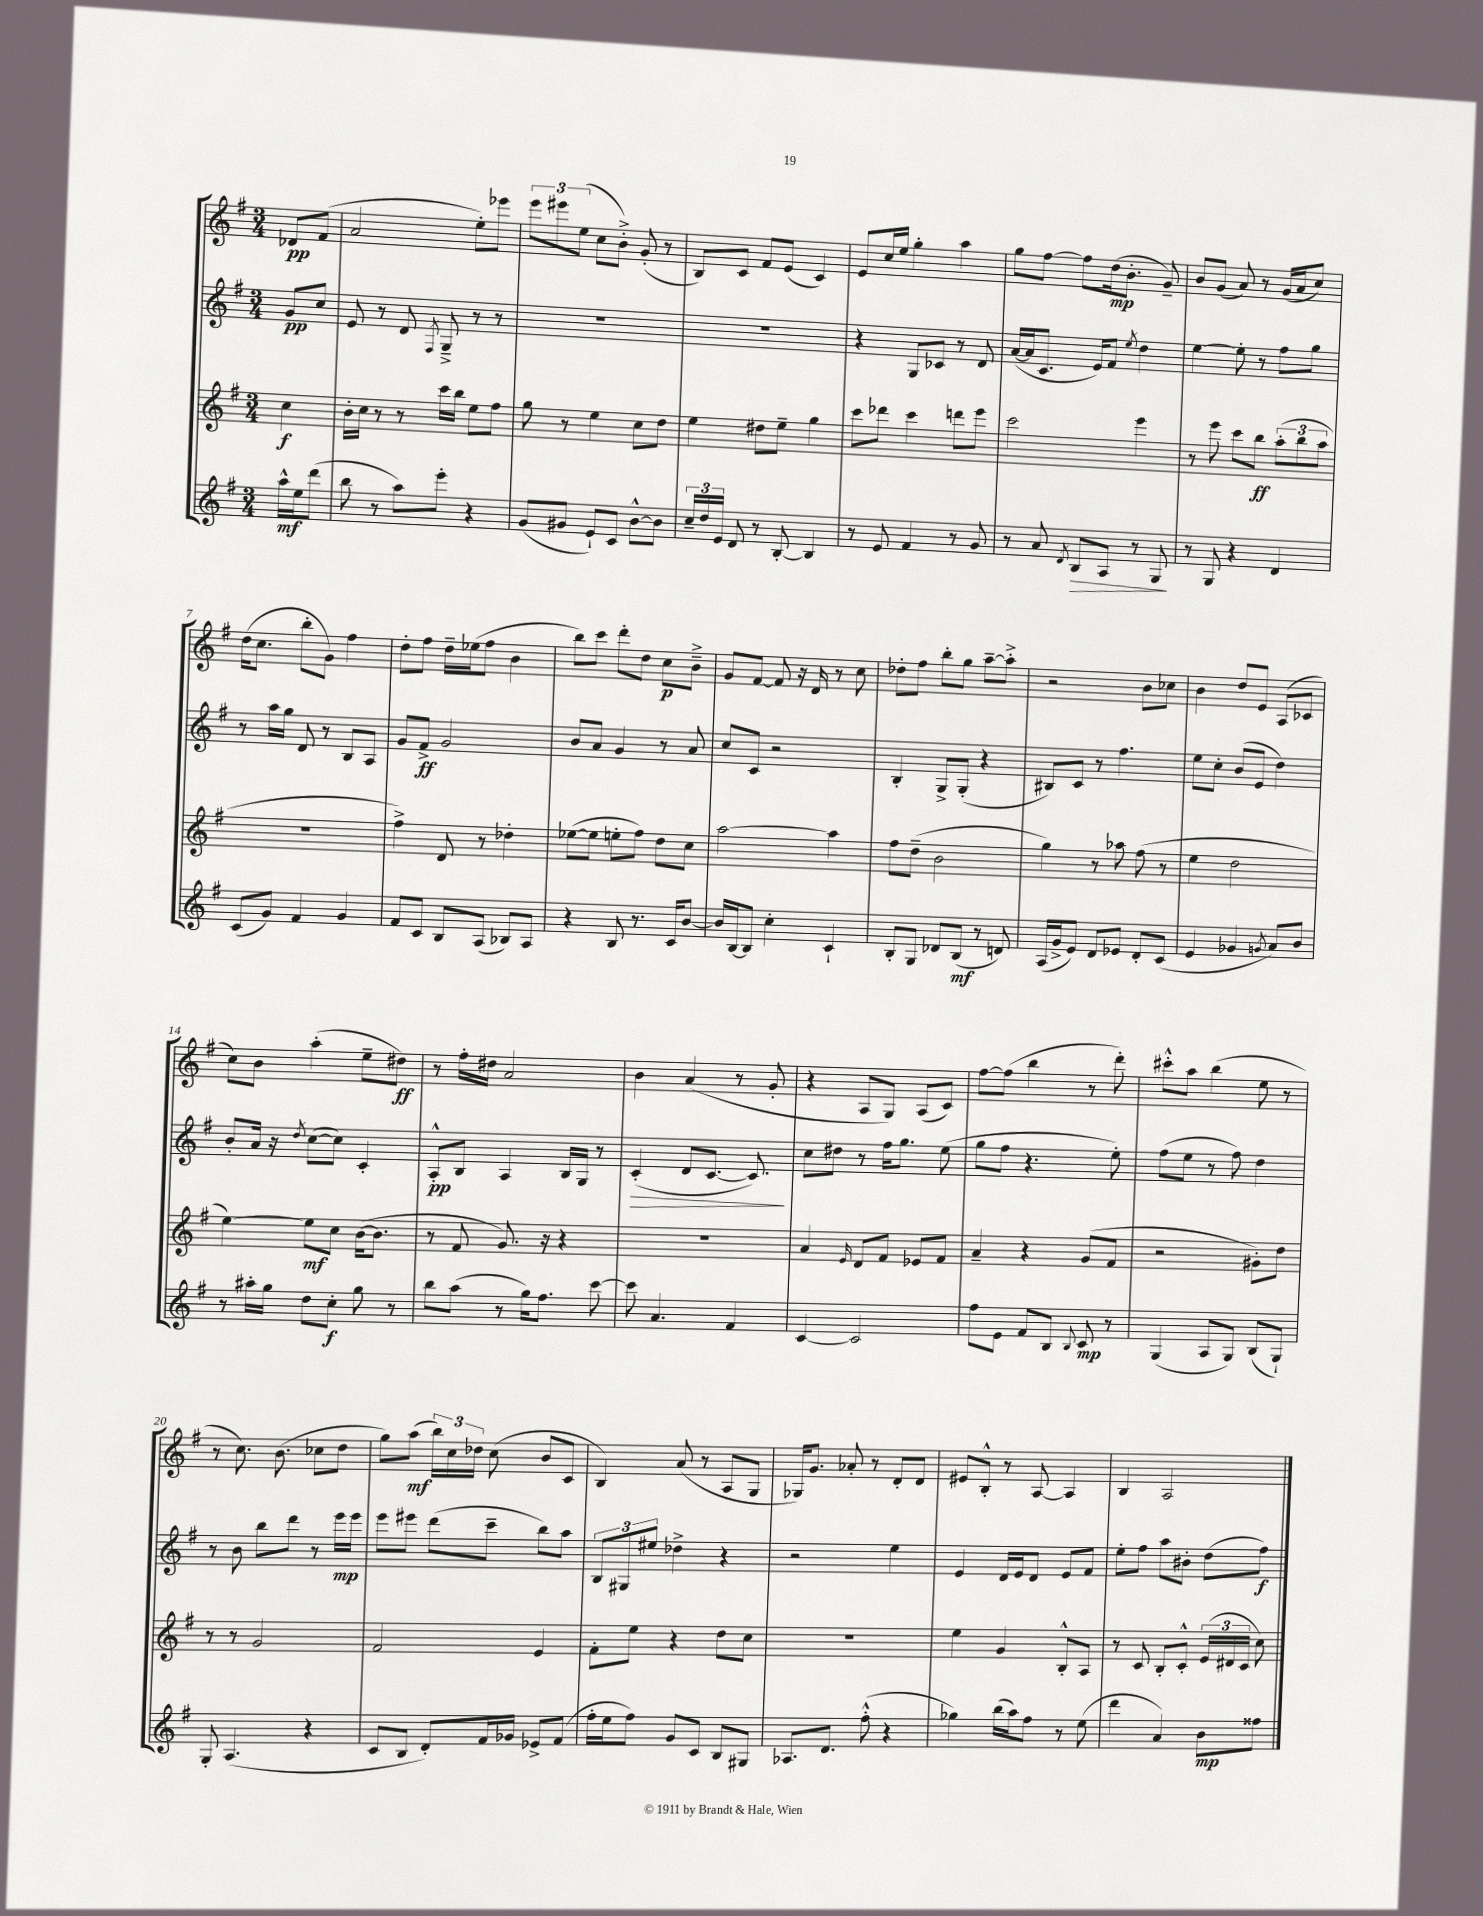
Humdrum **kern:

**kern	**dynam	**kern	**dynam	**kern	**dynam	**kern	**dynam
*part4	*part4	*part3	*part3	*part2	*part2	*part1	*part1
*staff4	*staff4	*staff3	*staff3	*staff2	*staff2	*staff1	*staff1
*clefG2	*	*clefG2	*	*clefG2	*	*clefG2	*
*k[f#]	*	*k[f#]	*	*k[f#]	*	*k[f#]	*
*M3/4	*	*M3/4	*	*M3/4	*	*M3/4	*
=	=	=	=	=	=	=	=
16aa^^\LL	mf	4cc\	f	8g/L	pp	8d-X/L	pp
16ee\J	.	.	.	.	.	.	.
(8ddd\J	.	.	.	8cc/J	.	(8f#/J	.
=1	=1	=1	=1	=1	=1	=1	=1
8bb\	.	16b'\LL	.	8e/	.	2a/	.
.	.	16cc\JJ	.	.	.	.	.
8r	.	8r	.	8r	.	.	.
8aa\L)	.	8r	.	8d/	.	.	.
.	.	.	.	8qF#/	.	.	.
8eee'\J	.	16ccc\LL	.	8G~^/	.	.	.
.	.	16bb\JJ	.	.	.	.	.
4r	.	8ee\L	.	8r	.	8ee'\L)	.
.	.	8ff#\J	.	8r	.	8eee-X\J	.
=2	=2	=2	=2	=2	=2	=2	=2
(8g/L	.	8gg\	.	2.r	.	12eee\L	.
.	.	.	.	.	.	12eee#X\	.
8g#X/J	.	8r	.	.	.	.	.
.	.	.	.	.	.	(12ee\J	.
8e`/L)	.	4ee\	.	.	.	8cc\L	.
8c/J	.	.	.	.	.	8b'^\J)	.
[8b^^\L	.	8cc\L	.	.	.	(8g'/	.
8b\J]	.	8dd\J	.	.	.	8r	.
=3	=3	=3	=3	=3	=3	=3	=3
24cc~/LL	.	4ee\	.	2.r	.	8B/L)	.
24dd/	.	.	.	.	.	.	.
24e/JJ	.	.	.	.	.	.	.
8d/	.	.	.	.	.	8c/J	.
8r	.	8dd#X\L	.	.	.	8f#/L	.
[8B'/	.	8ee~\J	.	.	.	(8e/J	.
4B/]	.	4gg\	.	.	.	4c/)	.
=4	=4	=4	=4	=4	=4	=4	=4
8r	.	8ccc\L	.	4r	.	8e/L	.
8e/	.	8ddd-X\J	.	.	.	16cc/L	.
.	.	.	.	.	.	16ee/JJ	.
4f#/	.	4ccc\	.	8G/L	.	4gg'\	.
.	.	.	.	8c-X/J	.	.	.
8r	.	8dddn\L	.	8r	.	4aa\	.
8g/	.	8eee\J	.	8d/	.	.	.
=5	=5	=5	=5	=5	=5	=5	=5
8r	.	2ccc\	.	([16a/LL	.	8gg\L	.
.	.	.	.	16a/J]	.	.	.
8a/	.	.	.	8.c/J	.	[8ff#\J	.
8qd/	.	.	.	.	.	.	.
!	!LO:HP:b	!	!	!	!	!	!
8B/L	>	.	.	.	.	8ff#\L]	.
.	.	.	.	16e/KL)	.	.	.
8A/J	.	.	.	8f#/J	.	(16dd\k	mp
.	.	.	.	.	.	8.b'\J	.
.	.	.	.	8qee/	.	.	.
8r	.	4eee\	.	4dd\	.	.	.
8G/	.	.	.	.	.	8g~/)	.
.	]	.	.	.	.	.	.
=6	=6	=6	=6	=6	=6	=6	=6
8r	.	8r	.	[4ee\	.	8b/L	.
8G/	.	8eee\	.	.	.	(8g/J	.
4r	.	8ccc\L	.	8ee'\]	.	8a/)	.
.	.	8bb\J	ff	8r	.	8r	.
4d/	.	(12aa'\L	.	8ff#\L	.	(16g/LL	.
.	.	.	.	.	.	16a/J	.
.	.	12bb\	.	.	.	.	.
.	.	.	.	8gg\J	.	8cc/J)	.
.	.	12aa\J	.	.	.	.	.
!!LO:LB:g=z
=7	=7	=7	=7	=7	=7	=7	=7
(8c/L	.	2.r	.	8r	.	(16dd\KL	.
.	.	.	.	.	.	8.cc\J	.
8g/J)	.	.	.	16aa\LL	.	.	.
.	.	.	.	16gg\JJ	.	.	.
4f#/	.	.	.	8d/	.	8bb'\L	.
.	.	.	.	8r	.	8g\J)	.
4g/	.	.	.	8B/L	.	4ff#\	.
.	.	.	.	8A/J	.	.	.
=8	=8	=8	=8	=8	=8	=8	=8
8f#/L	.	4ff#^\)	.	8g/L	.	8dd'\L	.
8c/J	.	.	.	8f#^/J	ff	8ff#\J	.
8B/L	.	8d/	.	2g/	.	16dd~\LL	.
.	.	.	.	.	.	(16ee-X\J	.
(8A/J	.	8r	.	.	.	8ff#\J	.
8B-X/L)	.	4dd-X'\	.	.	.	4b\	.
8A/J	.	.	.	.	.	.	.
=9	=9	=9	=9	=9	=9	=9	=9
4r	.	([8ee-X\L	.	8b/L	.	8bb\L)	.
.	.	8ee-\J]	.	8a/J	.	8ccc\J	.
8B/	.	8een'\L	.	4g/	.	8ddd'\L	.
8.r	.	8ff#\J)	.	.	.	8dd\J	.
.	.	8dd\L	.	8r	.	8cc\L	p
16c/KL	.	.	.	.	.	.	.
[8b/J	.	8cc\J	.	8a/	.	8b~^\J	.
=10	=10	=10	=10	=10	=10	=10	=10
16b/LL]	.	[2aa\	.	8cc/L	.	8g/L	.
[16B/J	.	.	.	.	.	.	.
8B/J]	.	.	.	8c/J	.	[8f#/J	.
4cc'\	.	.	.	2r	.	8f#/]	.
.	.	.	.	.	.	16r	.
.	.	.	.	.	.	16d/	.
4c`/	.	4aa\]	.	.	.	8r	.
.	.	.	.	.	.	8cc\	.
=11	=11	=11	=11	=11	=11	=11	=11
8B'/L	.	8ff#\L	.	4B'/	.	8dd-X'\L	.
8G/J	.	(8dd~\J	.	.	.	8ff#\J	.
8d-X/L	.	2b\	.	8G^/L	.	8bb'\L	.
(8B/J	mf	.	.	(8G'/J	.	8gg\J	.
8r	.	.	.	4r	.	[8aa~\L	.
8dn/)	.	.	.	.	.	8aa'^\J]	.
=12	=12	=12	=12	=12	=12	=12	=12
(16A/LL	.	4gg\)	.	8B#X/L)	.	2r	.
16g^/J	.	.	.	.	.	.	.
8e/J)	.	.	.	8c/J	.	.	.
8d/L	.	8r	.	8r	.	.	.
8e-X/J	.	8aa-X\	.	4.ff#\	.	.	.
8d'/L	.	(8ff#\	.	.	.	8b\L	.
(8c/J	.	8r	.	.	.	8cc-X\J	.
=13	=13	=13	=13	=13	=13	=13	=13
4e/	.	4ee\	.	8ee\L	.	4b\	.
.	.	.	.	8cc'\J	.	.	.
4g-X/	.	2dd\	.	(8b/L	.	8dd/L	.
.	.	.	.	8e/J	.	8e/J	.
8qgn/	.	.	.	.	.	.	.
8a/L)	.	.	.	4dd\)	.	(8A/L	.
8b/J	.	.	.	.	.	8c-X/J	.
!!LO:LB:g=z
=14	=14	=14	=14	=14	=14	=14	=14
8r	.	[4ee\)	.	8b'/L	.	8cc\L)	.
16aa#X'\LL	.	.	.	16a/Jk	.	8b\J	.
16gg\JJ	.	.	.	16r	.	.	.
.	.	.	.	8qdd/	.	.	.
8dd\L	.	8ee\L]	mf	([8cc\L	.	(4aa'\	.
8cc'\J	f	8cc\J	.	8cc\J])	.	.	.
8gg\	.	([16b\KL	.	4c'/	.	8ee~\L	.
.	.	8.b\J]	.	.	.	.	.
8r	.	.	.	.	.	8dd#X\J)	ff
=15	=15	=15	=15	=15	=15	=15	=15
8bb\L	.	8r	.	8A'^^/L	pp	8r	.
(8aa\J	.	8f#/	.	8B/J	.	16ff#'\LL	.
.	.	.	.	.	.	16dd#X\JJ	.
8r	.	8.g/)	.	4A/	.	2a/	.
16gg\KL)	.	.	.	.	.	.	.
8.ff#\J	.	16r	.	.	.	.	.
.	.	4r	.	16B/LL	.	.	.
.	.	.	.	16G/JJ	.	.	.
[8ccc\	.	.	.	8r	.	.	.
=16	=16	=16	=16	=16	=16	=16	=16
!	!	!	!	!	!LO:HP:b	!	!
8ccc\]	.	2.r	.	(4c'/	>	4b\	.
4.a/	.	.	.	.	.	.	.
.	.	.	.	8d/L	.	(4a/	.
.	.	.	.	[8.c/J	.	.	.
4f#/	.	.	.	.	.	8r	.
.	.	.	.	8.c/])	.	.	.
.	.	.	.	.	.	8g'/	.
.	.	.	.	.	]	.	.
=17	=17	=17	=17	=17	=17	=17	=17
[4c/	.	4a/	.	8cc\L	.	4r	.
.	.	.	.	8dd#X\J	.	.	.
.	.	16qqe/	.	.	.	.	.
2c/]	.	8d/L	.	8r	.	8A/L	.
.	.	8f#/J	.	16ff#\KL	.	8G/J)	.
.	.	.	.	8.gg\J	.	.	.
.	.	8e-X/L	.	.	.	(8A/L	.
.	.	8f#/J	.	(8ee\	.	8c/J)	.
=18	=18	=18	=18	=18	=18	=18	=18
8ff#\L	.	4a~/	.	8gg\L	.	[8ff#\L	.
8e\J	.	.	.	8ff#\J	.	(8ff#\J]	.
8f#/L	.	4r	.	4.r	.	4bb\	.
8B/J	.	.	.	.	.	.	.
8qqB/	.	.	.	.	.	.	.
8c/	mp	(8g/L	.	.	.	8r	.
8r	.	8f#/J	.	8ee'\)	.	8ddd'\)	.
=19	=19	=19	=19	=19	=19	=19	=19
(4G/	.	2r	.	(8ff#\L	.	8ccc#X'^^\L	.
.	.	.	.	8ee\J	.	8aa\J	.
8A/L	.	.	.	8r	.	(4bb\	.
8G/J)	.	.	.	8ff#\)	.	.	.
(8B/L	.	8g#X'\L)	.	4dd\	.	8ee\	.
8G`/J)	.	8dd\J	.	.	.	8r	.
!!LO:LB:g=z
=20	=20	=20	=20	=20	=20	=20	=20
8G'/	.	8r	.	8r	.	8r	.
(4.A/	.	8r	.	8b\	.	8.cc\)	.
.	.	2g/	.	8bb\L	.	.	.
.	.	.	.	.	.	(8.b\	.
.	.	.	.	8ddd\J	.	.	.
4r	.	.	.	8r	.	8cc-X\L	.
.	.	.	.	16eee\LL	mp	8dd\J	.
.	.	.	.	16eee\JJ	.	.	.
=21	=21	=21	=21	=21	=21	=21	=21
8c/L	.	2f#/	.	8eee\L	.	8gg\L)	.
8B/J	.	.	.	8eee#X\J	.	(8aa\J	mf
8d'/L)	.	.	.	(8ddd\L	.	24bb\LL)	.
.	.	.	.	.	.	24cc\	.
.	.	.	.	.	.	24dd-X\JJ	.
16f#/L	.	.	.	8ccc~\J	.	(8cc\	.
16g-X/JJ	.	.	.	.	.	.	.
8e-X^/L	.	4e/	.	8bb\L)	.	8b/L	.
(8f#/J	.	.	.	8aa\J	.	8c/J	.
=22	=22	=22	=22	=22	=22	=22	=22
16ff#'\LL	.	8f#'\L	.	12B/L	.	4B/)	.
16ee\J	.	.	.	.	.	.	.
.	.	.	.	12G#X/	.	.	.
8ff#\J)	.	8ee\J	.	.	.	.	.
.	.	.	.	12ee#X/J	.	.	.
8g/L	.	4r	.	4dd-X^\	.	(8a/	.
8c/J	.	.	.	.	.	8r	.
8B/L	.	8dd\L	.	4r	.	8A/L	.
8G#X/J	.	8cc\J	.	.	.	8G/J	.
=23	=23	=23	=23	=23	=23	=23	=23
8.A-X/L	.	2.r	.	2r	.	16G-X/KL)	.
.	.	.	.	.	.	8.g/J	.
8.d/J	.	.	.	.	.	.	.
.	.	.	.	.	.	8a-X'/	.
(8ff#'^^\	.	.	.	.	.	8r	.
4r	.	.	.	4ee\	.	8d'/L	.
.	.	.	.	.	.	8d/J	.
=24	=24	=24	=24	=24	=24	=24	=24
4gg-X\)	.	4ee\	.	4e/	.	8e#X/L	.
.	.	.	.	.	.	8B'^^/J	.
(16bb\LL	.	4g/	.	16d/LL	.	8r	.
16aa\J)	.	.	.	16e/J	.	.	.
8ff#\J	.	.	.	8d/J	.	[8A/	.
8r	.	8B'^^/L	.	8e/L	.	4A/]	.
(8ee\	.	8A/J	.	8f#/J	.	.	.
=25	=25	=25	=25	=25	=25	=25	=25
4ddd\	.	8r	.	8ee'\L	.	4B/	.
.	.	8c/	.	8ff#\J	.	.	.
4a/)	.	8B'/L	.	8aa\L	.	2A/	.
.	.	8c'^^/J	.	8b#X'\J	.	.	.
8b\L	mp	(24e/LL	.	(8dd\L	.	.	.
.	.	24d#X/	.	.	.	.	.
.	.	24c/JJ	.	.	.	.	.
8ff##X\J	.	8cc\)	.	8ff#\J)	f	.	.
==	==	==	==	==	==	==	==
*-	*-	*-	*-	*-	*-	*-	*-
